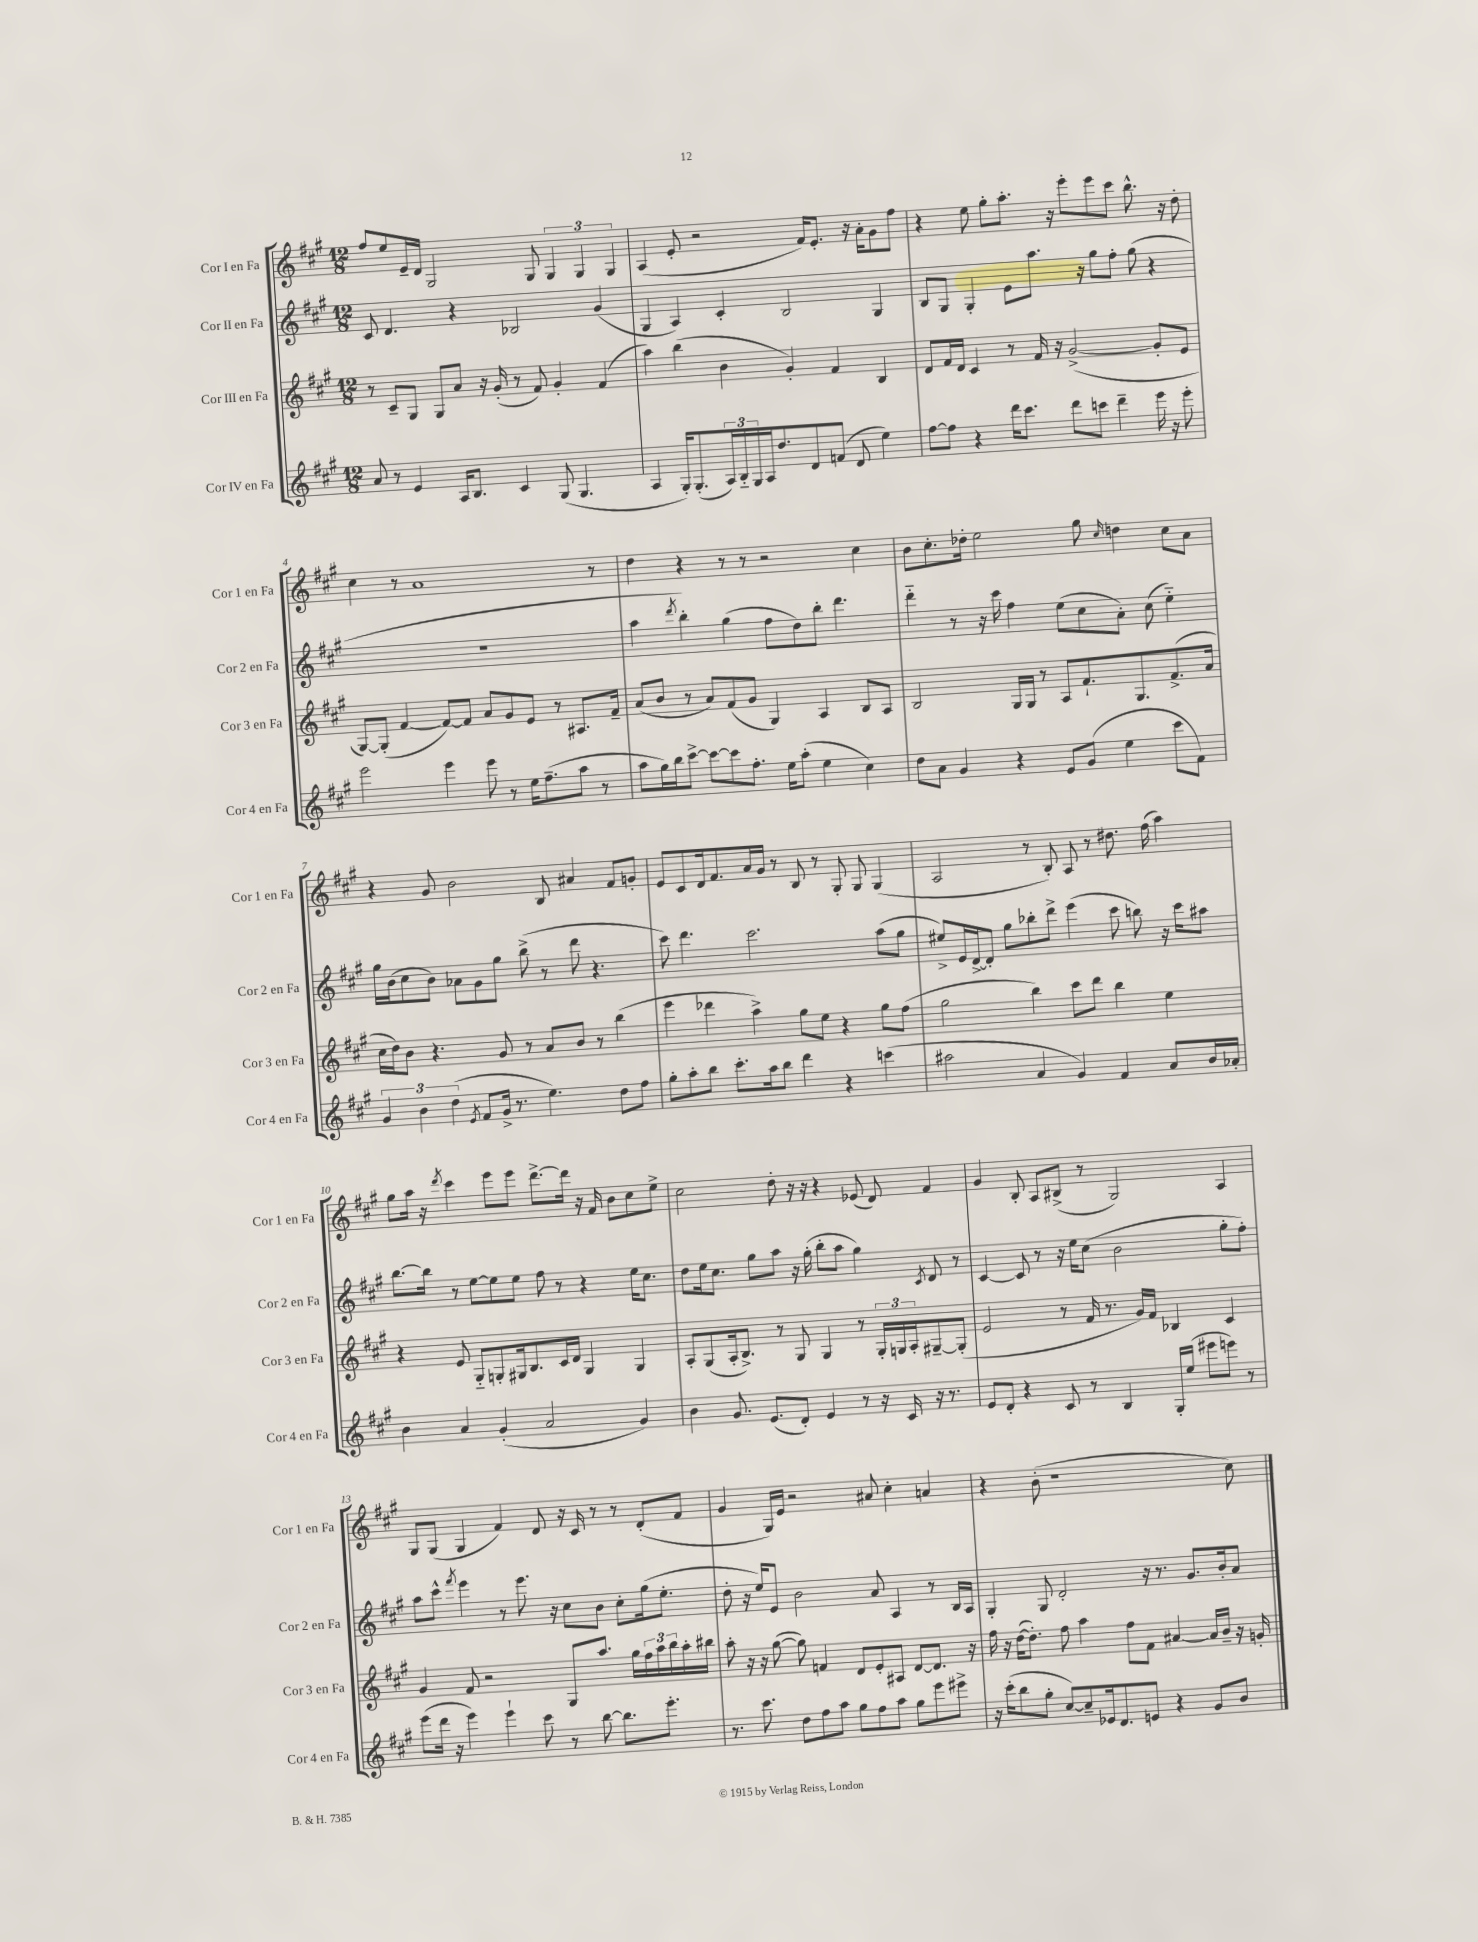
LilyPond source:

<<
\new StaffGroup <<
\new Staff = "s0" \with { instrumentName = "Cor I en Fa" shortInstrumentName = "Cor 1 en Fa" } {
    \clef treble \key a \major \numericTimeSignature \time 12/8
    fis''8 e''8 e'16-- d'16 gis2 gis8 \tuplet 3/2 { gis4 gis4 gis4 } |
    a4( e'8-. r2 fis'16) e'8.-. r16 a'16-. gis'8 fis''8 |
    r4 e''8 gis''8-. a''8.-. r16 e'''8-. e'''8 cis'''8 b''8.-^ r16 d''8-. |
    cis''4 r8 a'1 r8 |
    d''4 r4 r8 r8 r2 cis''4 |
    b'8 cis''8.-. des''16-. e''2 gis''8 \grace { cis''16 } d''4 cis''8 a'8 |
    r4 gis'8 b'2 b8 ais'4 fis'8 g'8-. |
    e'8 cis'8 d'16 fis'8. a'16 gis'16 r8 b8 r8 gis8-. gis8 gis4( |
    a2 r8 b8-.) a8 r8 dis''8. fis''16( a''4) |
    gis''8 a''16 r16 \acciaccatura { d'''8 } cis'''4 e'''8 e'''8 d'''8.~-> d'''16 r16 fis'16 b'8 cis''8 e''8-> |
    cis''2 d''8-. r16 r16 r4 ees'8( d'8) fis'4 |
    gis'4 b8-. a8 bis8->( r8 gis2) a4 |
    gis8 gis8( gis4 fis'4) d'8 r16 cis'16 r8 r8 d'8-.( fis'8 |
    gis'4 gis16) e'16 r2 ais'8 cis''4-. a'4 |
    r4 b'8-.( r1 cis''8) \bar "|." |
}
\new Staff = "s1" \with { instrumentName = "Cor II en Fa" shortInstrumentName = "Cor 2 en Fa" } {
    \clef treble \key a \major \numericTimeSignature \time 12/8
    cis'8 d'4. r4 bes2 gis'4( |
    gis4 a4) cis'4-. b2 gis4 |
    b8 gis8 gis4-. e'8 a''8. r16 gis''8 fis''8-. gis''8( r4 |
    R1. |
    a''4 \acciaccatura { d'''8 } b''4-.) gis''4( fis''8 d''8) b''8-. d'''4. |
    d'''4-_ r8 r16 cis'''16 fis''4 e''8( cis''8 a'8-.) cis''8( e''4-_) |
    gis''16 b'16( cis''8 b'8) aes'8 gis'8 gis''8 b''8->( r8 d'''8 r4. |
    cis'''8) d'''4. cis'''2. a''8( gis''8 |
    eis''8->) e'16 d'16~-> d'8-. gis''8 bes''8-. d'''8-> e'''4( cis'''8 b''8) r16 cis'''16 ais''8 |
    b''8.~ b''16 r8 e''8~ e''8 e''8 fis''8 r8 r4 e''16 cis''8. |
    d''8 e''16 cis''8. gis''8 a''8 r16 gis''16-.( b''8-. a''8 gis''4) \acciaccatura { cis'8 } d'8 r8 |
    cis'4~ cis'8 r8 r16 e''16 cis''8( b'2 gis''8-. fis''8-.) |
    a''8 cis'''8-^ \acciaccatura { fis'''8 } e'''4 r8 e'''8. r16 cis''8 b'8 cis''8-. gis''16( e''8.-. |
    d''8-. r16 e''16) e'8 b'2 a'8 a4 r8 b16 a16 |
    gis4-. gis8 d'2-. r16 r8. gis'8. b'16-. a'8 \bar "|." |
}
\new Staff = "s2" \with { instrumentName = "Cor III en Fa" shortInstrumentName = "Cor 3 en Fa" } {
    \clef treble \key a \major \numericTimeSignature \time 12/8
    r8 cis'8-- gis8 gis8 a'8 r16 gis'16-.( r8 fis'8) gis'4-. fis'4( |
    a''4) b''4( b'4 gis'4-.) fis'4 b4 |
    d'8 fis'16 d'16 cis'4 r8 fis'16 r16 gis'2~->( gis'8-. e'8 |
    gis8~) gis8-.( fis'4~ fis'8~) fis'8 a'8 gis'8 e'8 r8 ais8. fis'16-- |
    a'8( b'8 r8 a'8) fis'8( gis'8 gis4) a4 b8 a8 |
    b2 gis16 gis16 r8 a8 fis'8.-! gis8. fis'8.->( a'16 |
    cis''16 d''16) b'8 r4. gis'8 r8 a'8 b'8 r8 b''4( |
    e'''4 des'''4 a''4->) gis''8 e''8 r4 gis''8 fis''8( |
    gis''2 b''4) cis'''8 d'''8 b''4 e''4 |
    r4 e'8 gis8-_ g8-. gis16 b8. cis'16 d'16 gis4 gis4 |
    a8-. gis8( a16-. b8.->) r8 gis8 gis4 r8 \tuplet 3/2 { gis16-. g16 a16-. } gis8~-- gis8-.( |
    e'2 r8 fis'16 r8. gis'16) fis'16 bes4 cis'4 |
    gis'4 fis'8 r2 gis8 a''8. gis''16 \tuplet 3/2 { fis''16 a''16 b''16 } a''16-. bis''16 |
    a''8-. r16 r16 gis''8~( gis''8) f'4 d'8 e'8-. ais8 d'8~ d'8. r16 |
    fis''16 r16 d''16~( d''8.-.) fis''8 a''4 fis''8 fis'8 ais'4~ ais'16 b'16-- r16 g'16-. \bar "|." |
}
\new Staff = "s3" \with { instrumentName = "Cor IV en Fa" shortInstrumentName = "Cor 4 en Fa" } {
    \clef treble \key a \major \numericTimeSignature \time 12/8
    a'8 r8 e'4 a16 b8. cis'4 gis8( gis4. |
    a4 gis16-.) gis8.-.( \tuplet 3/2 { a16) b16-_ gis16 } a16 d''8. d'8 f'8( d'8 e''4) |
    fis''8~ fis''8 r4 d'''16 cis'''8. d'''8 c'''8 d'''4-- e'''16 r16 e'''8-. |
    e'''2 e'''4 e'''8 r8 e''16 fis''8.--( a''8 r8 |
    a''8 gis''16) b''16 cis'''8~-> cis'''8~ cis'''8 fis''8.-. e''16 a''8-.( e''4 cis''4) |
    d''8 a'8 gis'4 r4 e'8 gis'8( e''4 cis'''8 fis'8) |
    \tuplet 3/2 { gis'4 b'4 d''4( } \acciaccatura { e'8 } fis'8 gis'16-> r8. e''4.) d''8 fis''8 |
    gis''8-. a''8-. b''8 cis'''8.-. a''16 b''8 d'''4 r4 c'''4( |
    ais''2 a'4 gis'4) fis'4 a'8 b'16 aes'16-. |
    b'4 a'4 gis'4-.( a'2 gis'4) |
    b'4 gis'8. e'8.( d'8-.) e'4 r8 r16 cis'16 r16 r8. |
    e'8 d'8-. r4 cis'8 r8 b4 gis16-. e''16( eis'''8 e'''8) r8 |
    e'''8( d'''16 r16 e'''4) e'''4-! cis'''8 r8 b''8~ b''8. e'''8.-. |
    r8. cis'''8. d''8 fis''8 a''8 gis''8 fis''8 a''8 gis''8 e'''8 eis'''8-> |
    r16 cis'''16-.( b''8 gis''8-. cis''8~) cis''8-- ees'16 d'8. e'8 r4 gis'8 b'8 \bar "|." |
}
>>
>>
